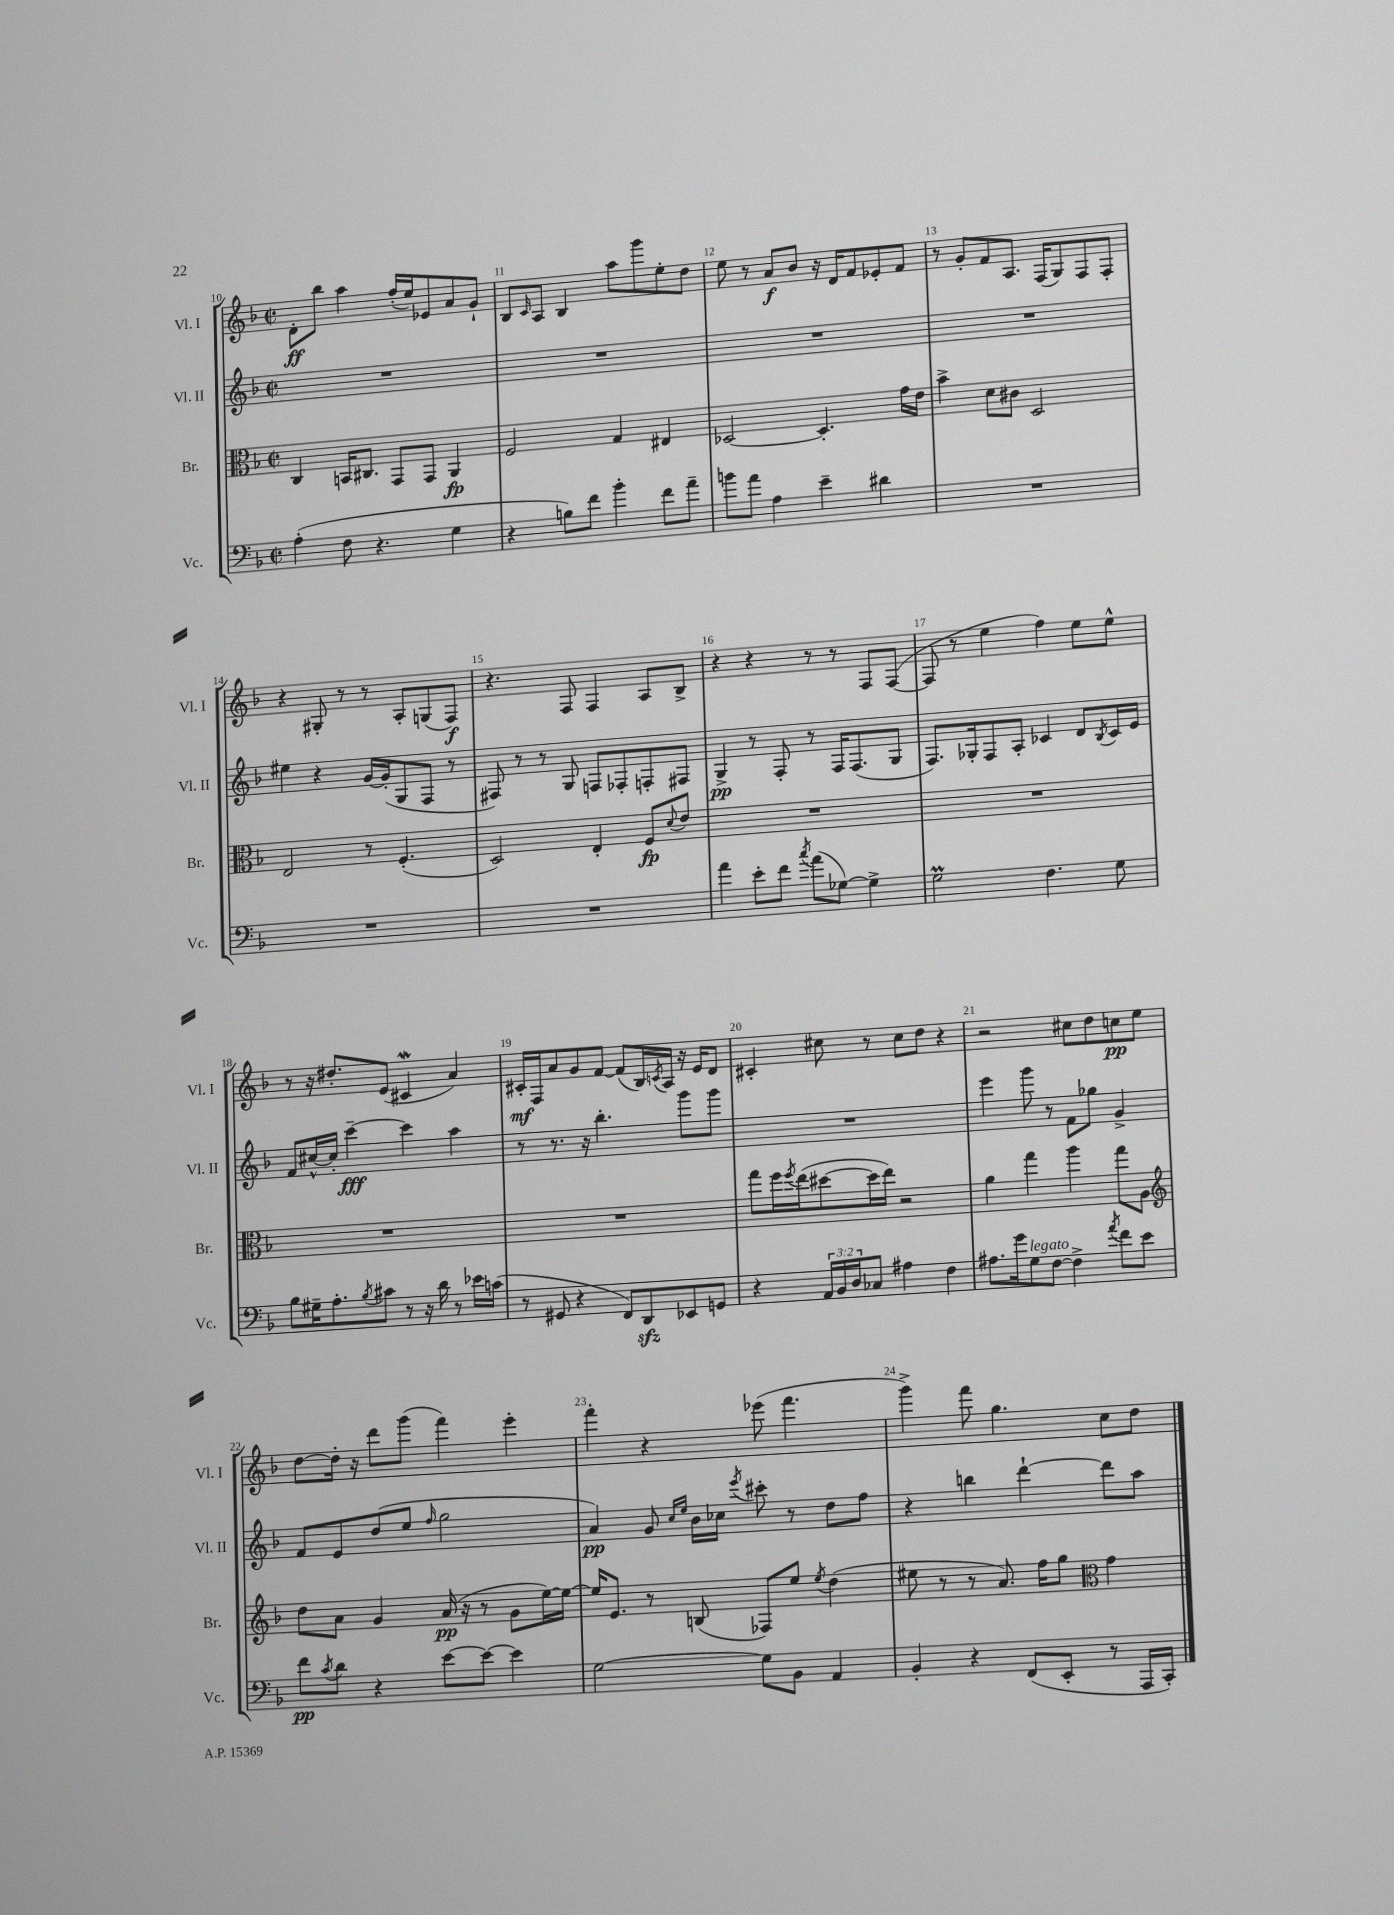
<<
\new StaffGroup <<
\new Staff = "s0" \with { instrumentName = "Vl. I" shortInstrumentName = "Vl. I" } {
    \clef treble \key f \major \defaultTimeSignature \time 2/2
    d'8-.\ff bes''8 a''4 f''16-.( e''16) ees'8 a'8 g'8-! |
    bes8 \grace { c'16 } a8 bes4 a''8 g'''8 e''8-. d''8 |
    e''8 r8 a'8\f bes'8 r16 d'16 f'8 ees'8-. f'8 |
    r8 g'8-. f'8 a8. f16( g8) f8 f8-. |
    r4 gis8-. r8 r8 a8-. g8( f8\f) |
    r4. f8 f4 a8 bes8-> |
    r4 r4 r8 r8 f8 f8~( |
    f8 r8 e''4 f''4) e''8 e''8-^ |
    r8 r16 dis''8.-. e'8( cis'4\mordent a'4) |
    cis'16-.\mf f16 a'8 g'8 f'8~ f'8( bes16) \acciaccatura { c'8 } a16 r16 e'16 d'8 |
    cis'4-. cis''8 r8 cis''8 d''8 r4 |
    r2 cis''8 d''8 c''8\pp e''8 |
    d''8~ d''16-. r16 d'''8 g'''8( f'''4) e'''4-. |
    f'''4-. r4 ees'''8( f'''4. |
    g'''4->) f'''8 g''4. c''8 d''8 \bar "|." |
}
\new Staff = "s1" \with { instrumentName = "Vl. II" shortInstrumentName = "Vl. II" } {
    \clef treble \key f \major \defaultTimeSignature \time 2/2
    R1 |
    R1 |
    R1 |
    R1 |
    eis''4 r4 g'16~ g'16-.( g8 f8 r8 |
    fis8) r8 r8 g8 f8 fes8-. f8-. fis8 |
    g4->\pp r8 f8-. r8 f16 f8.( g8 |
    f8.) ges16-. f8 a8-. ces'4 d'8 \acciaccatura { bes8 } ces'16 e'16 |
    f'8 cis''16~-^ cis''16-. c'''4~--\fff c'''4 a''4 |
    r8 r8. r16 bes''4.-. g'''8 g'''8 |
    R1 |
    e'''4 g'''8 r8 f'8 ges''8 g'4-> |
    f'8 e'8 d''8( e''8 \grace { f''16 } g''2 |
    a'4\pp) g'8 \grace { c''16 e''16 } bes'16 ces''16 \acciaccatura { e'''8 } cis'''8-. r8 d''8 f''8 |
    r4 b''4 d'''4~-! d'''8 a''8 \bar "|." |
}
\new Staff = "s2" \with { instrumentName = "Br." shortInstrumentName = "Br." } {
    \clef alto \key f \major \defaultTimeSignature \time 2/2
    c4 b,16 cis8. g,8 g,8 a,4\fp |
    f2 g4 eis4 |
    des2~ des4.-. g'16 e'16 |
    bes'4-> d'8 cis'8 d2 |
    e2 r8 f4.-.( |
    d2) e4-. f8\fp \appoggiatura { d'8 } e'8 |
    R1 |
    R1 |
    R1 |
    R1 |
    g''8 f''16 \acciaccatura { f''8 } e''16( dis''8~ dis''16 e''16) r2 |
    a'4 g''4 a''4 g''8 a8 |
    \clef treble d''8 a'8 g'4 a'16\pp( r16 r8 g'8 e''16~) e''16~ |
    e''16 e'8. r8 b8( fes8) e''8 \acciaccatura { e''8 } d''4( |
    eis''8 r8 r8 a'8.) f''16 g''8 \clef alto g'4 \bar "|." |
}
\new Staff = "s3" \with { instrumentName = "Vc." shortInstrumentName = "Vc." } {
    \clef bass \key f \major \defaultTimeSignature \time 2/2 \override Staff.TupletNumber.text = #tuplet-number::calc-fraction-text
    a4-.( f8 r4. g4 |
    r4 b8) f'8 bes'4-. f'8 a'8-- |
    b'8 a'8 a4 e'4-- dis'4 |
    R1 |
    R1 |
    R1 |
    a'4 e'8-. f'8 \acciaccatura { c''8 } a'8( ges8~) ges4-> |
    g2\prall f4. g8 |
    bes8 gis16-- a8.-. \acciaccatura { bes8 } cis'8 r8 r16 d'16 r8 ees'16 c'16( |
    r8 gis,8 r4 f,8) d,8\sfz ees,8 g,8 |
    r4 \tuplet 3/2 { a,16 bes,16 d16 } ces8 ais4 f4 |
    ais8. g'16 g8^\markup { \italic "legato" } f8~ f4-> \acciaccatura { a'8 } f'8 e'8 |
    f'8\pp \acciaccatura { c'8 } d'8 r4 e'8~ e'8~ e'4 |
    g2~ g8 bes,8 a,4 |
    bes,4-. r4 f,8( e,8-. r8 a,,16 c,16-.) \bar "|." |
}
>>
>>
\layout { \context { \Score currentBarNumber = #10 \override BarNumber.break-visibility = ##(#f #t #t) barNumberVisibility = #all-bar-numbers-visible } }
